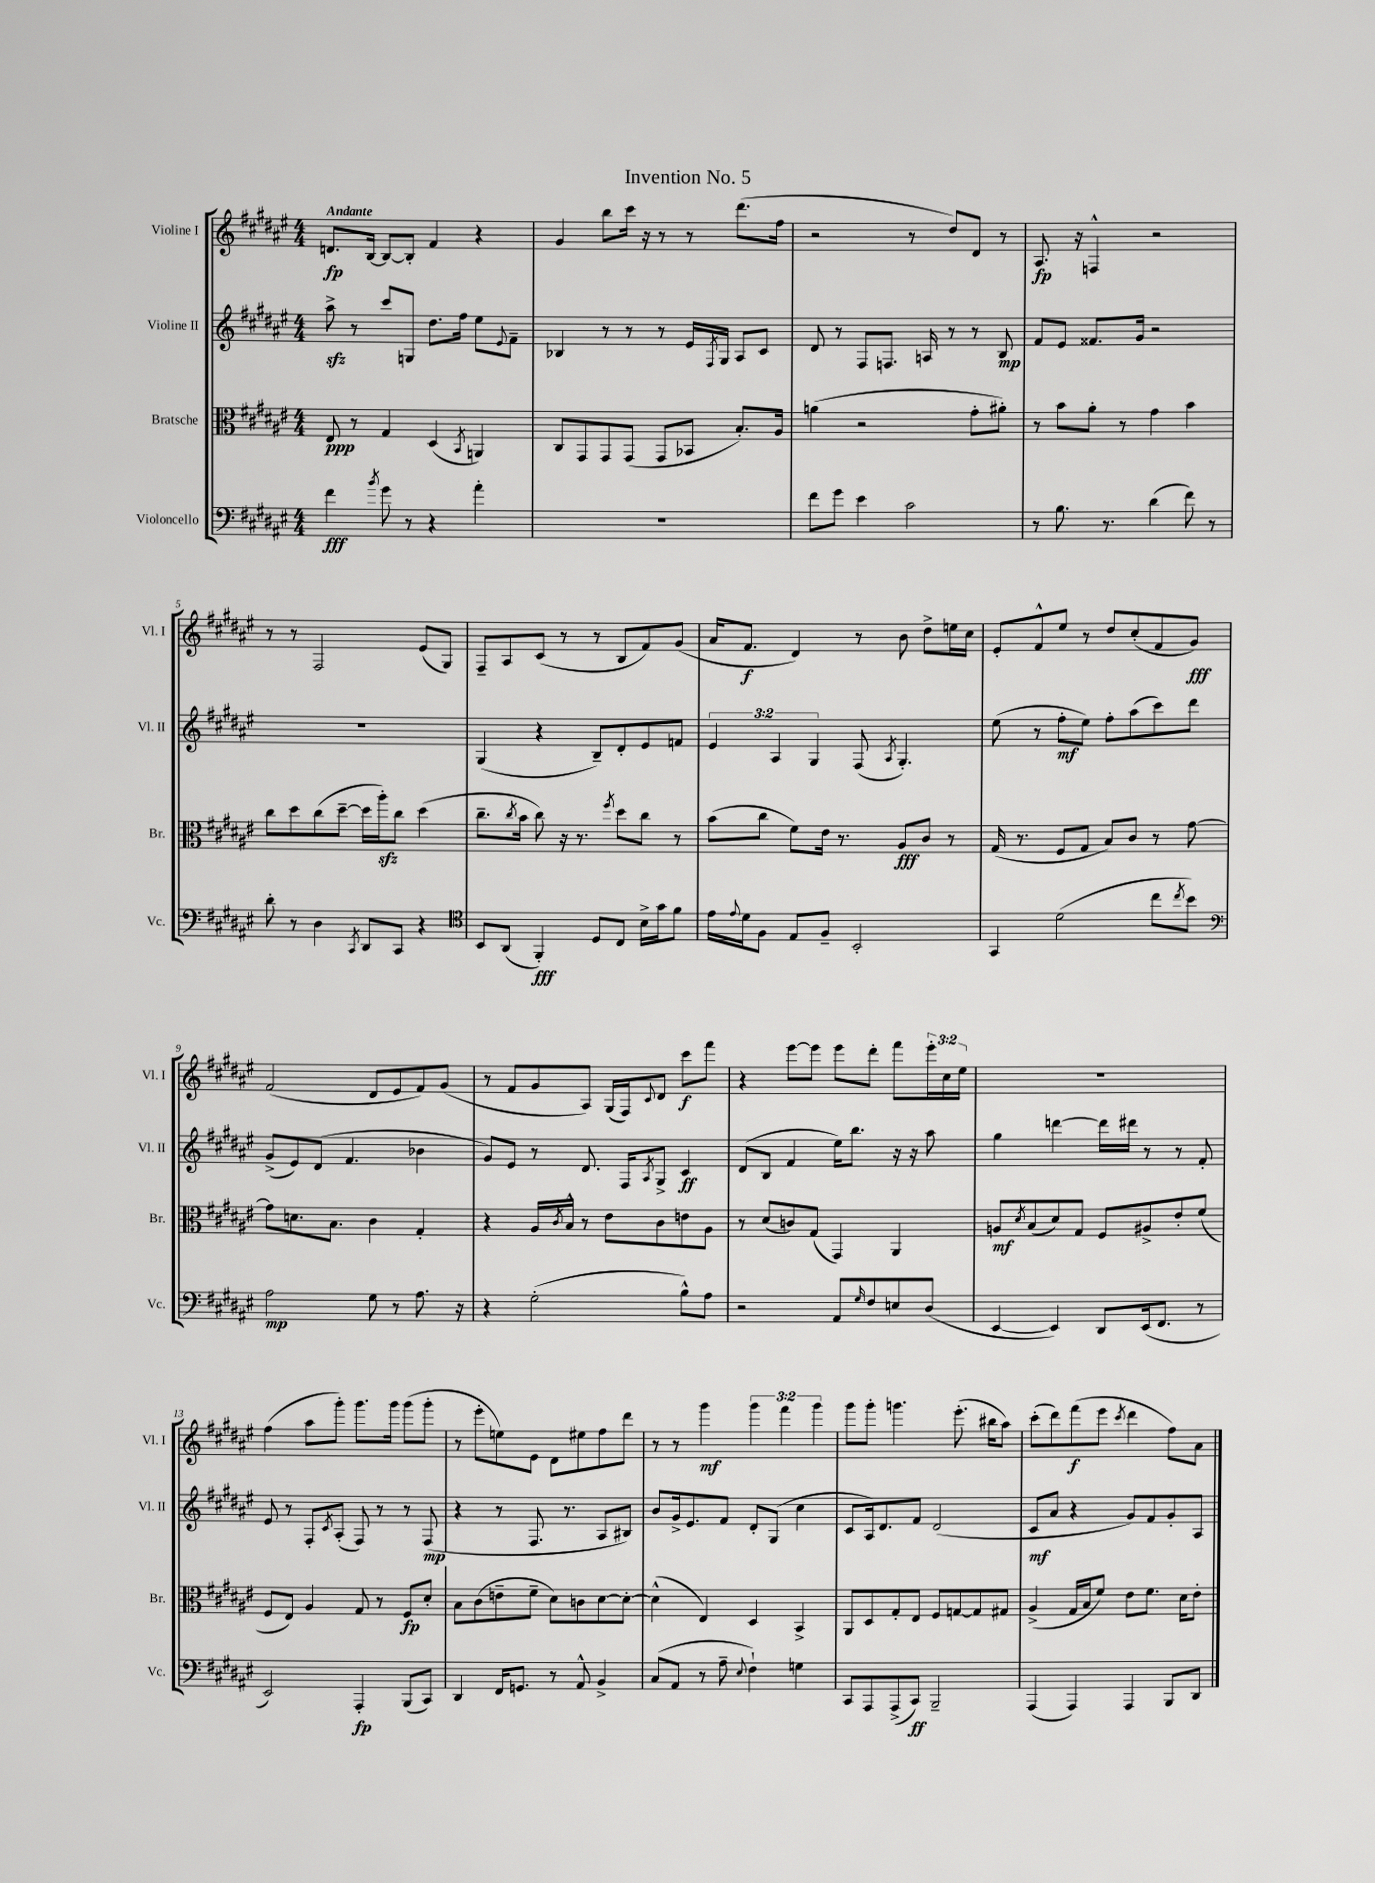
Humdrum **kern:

**kern	**dynam	**kern	**dynam	**kern	**dynam	**kern	**dynam
*part4	*part4	*part3	*part3	*part2	*part2	*part1	*part1
*staff4	*staff4	*staff3	*staff3	*staff2	*staff2	*staff1	*staff1
*I"Violoncello	*	*I"Bratsche	*	*I"Violine II	*	*I"Violine I	*
*I'Vc.	*	*I'Br.	*	*I'Vl. II	*	*I'Vl. I	*
*clefF4	*	*clefC3	*	*clefG2	*	*clefG2	*
*k[f#c#g#d#a#e#]	*	*k[f#c#g#d#a#e#]	*	*k[f#c#g#d#a#e#]	*	*k[f#c#g#d#a#e#]	*
*M4/4	*	*M4/4	*	*M4/4	*	*M4/4	*
=1	=1	=1	=1	=1	=1	=1	=1
!	!	!	!	!	!	!LO:TX:a:B:t=Andante	!
4f#\	fff	8E#/	ppp	8aa#zz^\	.	8.dn/L	fp
.	.	8r	.	8r	.	.	.
.	.	.	.	.	.	[16B/Jk	.
8qb/	.	.	.	.	.	.	.
8g#\	.	4G#/	.	8ccc#/L	.	8B/L_	.
8r	.	.	.	8Gn/J	.	8B'/J]	.
4r	.	(4D#/	.	8.dd#\L	.	4f#/	.
.	.	.	.	16ff#\Jk	.	.	.
.	.	8qBB/	.	.	.	.	.
4a#'\	.	4AAn/)	.	8ee#\L	.	4r	.
.	.	.	.	8qqe#/	.	.	.
.	.	.	.	8f#~\J	.	.	.
=2	=2	=2	=2	=2	=2	=2	=2
1r	.	8C#/L	.	4B-X/	.	4g#/	.
.	.	8GG#/	.	.	.	.	.
.	.	8GG#/	.	8r	.	8bb\L	.
.	.	(8GG#/J	.	8r	.	16ccc#\Jk	.
.	.	.	.	.	.	16r	.
.	.	8GG#/L	.	8r	.	8r	.
.	.	8BB-X/J	.	16e#/LL	.	8r	.
.	.	.	.	8qF#/	.	.	.
.	.	.	.	16G#/JJ	.	.	.
.	.	8.B'/L)	.	8A#/L	.	(8.ddd#\L	.
.	.	.	.	8c#/J	.	.	.
.	.	16A#/Jk	.	.	.	16ff#\Jk	.
=3	=3	=3	=3	=3	=3	=3	=3
8f#\L	.	(4an\	.	8d#/	.	2r	.
8g#\J	.	.	.	8r	.	.	.
4e#\	.	2r	.	8F#/L	.	.	.
.	.	.	.	8.Fn/J	.	.	.
2c#\	.	.	.	.	.	8r	.
.	.	.	.	16An/	.	.	.
.	.	.	.	8r	.	8dd#/L)	.
.	.	8g#'\L	.	8r	.	8d#/J	.
.	.	8a#X'\J)	.	8B/	mp	8r	.
=4	=4	=4	=4	=4	=4	=4	=4
8r	.	8r	.	8f#/L	.	8.A#/	fp
8.B\	.	8b\L	.	8e#/J	.	.	.
.	.	.	.	.	.	16r	.
.	.	8a#'\J	.	8.f##X/L	.	4Fn^^/	.
8.r	.	.	.	.	.	.	.
.	.	8r	.	.	.	.	.
.	.	.	.	16g#/Jk	.	.	.
(4d#\	.	4g#\	.	2r	.	2r	.
8f#\)	.	4b\	.	.	.	.	.
8r	.	.	.	.	.	.	.
!!LO:LB:g=z
=5	=5	=5	=5	=5	=5	=5	=5
8d#'\	.	8cc#\L	.	1r	.	8r	.
8r	.	8dd#\	.	.	.	8r	.
4D#\	.	(8cc#\	.	.	.	2F#/	.
.	.	[8dd#~\J	.	.	.	.	.
8qCC#/	.	.	.	.	.	.	.
8DD#/L	.	16dd#\LL]	.	.	.	.	.
.	.	16aa#zz'\J)	.	.	.	.	.
8CC#/J	.	8cc#\J	.	.	.	.	.
4r	.	(4dd#\	.	.	.	(8e#/L	.
.	.	.	.	.	.	8G#/J)	.
=6	=6	=6	=6	=6	=6	=6	=6
*clefC4	*	*	*	*	*	*	*
8BB/L	.	8.cc#~\L	.	(4G#/	.	8F#~/L	.
(8AA#/J	.	.	.	.	.	8A#/	.
.	.	8qcc#/	.	.	.	.	.
.	.	16b\Jk	.	.	.	.	.
4FF#'/)	fff	8cc#\)	.	4r	.	(8c#/J	.
.	.	16r	.	.	.	8r	.
.	.	8.r	.	.	.	.	.
8D#/L	.	.	.	8B~/L)	.	8r	.
.	.	8qff#/	.	.	.	.	.
8C#/J	.	8dd#\L	.	8d#'/	.	8B/L	.
16B^\LL	.	8cc#\J	.	8e#/	.	8f#/)	.
16g#\J	.	.	.	.	.	.	.
8f#\J	.	8r	.	8fn/J	.	(8g#/J	.
=7	=7	=7	=7	=7	=7	=7	=7
16e#\LL	.	(8b\L	.	6e#/	.	16a#/KL	.
8qqe#/	.	.	.	.	.	.	.
16d#\J	.	.	.	.	.	8.f#/J	f
8F#\J	.	8cc#\J	.	.	.	.	.
.	.	.	.	6A#/	.	.	.
8E#/L	.	8f#\L)	.	.	.	4d#/)	.
.	.	.	.	6G#/	.	.	.
8F#~/J	.	16e#\Jk	.	.	.	.	.
.	.	8.r	.	.	.	.	.
2BB'/	.	.	.	(8F#/	.	8r	.
.	.	.	.	8qA#/	.	.	.
.	.	8A#/L	fff	4.G#'/)	.	8b\	.
.	.	8c#/J	.	.	.	8dd#^\L	.
.	.	8r	.	.	.	16een\L	.
.	.	.	.	.	.	16cc#\JJ	.
=8	=8	=8	=8	=8	=8	=8	=8
4GG#/	.	(16G#/	.	(8ee#\	.	8e#'/L	.
.	.	8.r	.	.	.	.	.
.	.	.	.	8r	.	8f#^^/	.
(2d#\	.	8F#/L	.	8ff#'\L	mf	8ee#/J	.
.	.	8G#/J	.	8ee#\J)	.	8r	.
.	.	8B/L)	.	8ff#'\L	.	8dd#/L	.
.	.	8c#/J	.	(8aa#\	.	(8cc#'/	.
8cc#\L	.	8r	.	8ccc#\)	.	8f#/	.
8qcc#/	.	.	.	.	.	.	.
8b\J)	.	[8g#\	.	8ddd#\J	.	8g#/J)	fff
!!LO:LB:g=z
=9	=9	=9	=9	=9	=9	=9	=9
*clefF4	*	*	*	*	*	*	*
2A#\	mp	8g#\L]	.	(8g#^/L	.	(2f#/	.
.	.	8.dn\	.	8e#/)	.	.	.
.	.	.	.	(8d#/J	.	.	.
.	.	8.B\J	.	.	.	.	.
.	.	.	.	4.f#/	.	.	.
8G#\	.	4c#\	.	.	.	8d#/L	.
8r	.	.	.	.	.	8e#/	.
8.A#\	.	4G#'/	.	4b-X\	.	8f#/)	.
.	.	.	.	.	.	(8g#/J	.
16r	.	.	.	.	.	.	.
=10	=10	=10	=10	=10	=10	=10	=10
4r	.	4r	.	8g#/L)	.	8r	.
.	.	.	.	8e#/J	.	8f#/L	.
(2G#'\	.	16A#/LL	.	8r	.	8g#/	.
.	.	8qc#/	.	.	.	.	.
.	.	16B^^/JJ	.	.	.	.	.
.	.	8r	.	8.d#/	.	8A#/J)	.
.	.	8e#\L	.	.	.	(16G#/LL	.
.	.	.	.	16F#/KL	.	16F#/J)	.
.	.	.	.	8qA#/	.	8qqc#/	.
.	.	8c#\	.	8G#^/J	.	8d#/J	.
8B^^\L)	.	8en\	.	4c#/	ff	8ccc#\L	f
8A#\J	.	8A#\J	.	.	.	8fff#\J	.
=11	=11	=11	=11	=11	=11	=11	=11
2r	.	8r	.	(8d#/L	.	4r	.
.	.	(8d#/L	.	8B/J	.	.	.
.	.	8cn/)	.	4f#/	.	[8eee#\L	.
.	.	(8G#/J	.	.	.	8eee#\J]	.
8AA#/L	.	4GG#/)	.	16ee#\KL)	.	8eee#\L	.
.	.	.	.	8.bb\J	.	.	.
16qqG#/	.	.	.	.	.	.	.
8F#/	.	.	.	.	.	8ddd#'\J	.
8En/	.	4AA#/	.	16r	.	8fff#\L	.
.	.	.	.	16r	.	.	.
(8D#/J	.	.	.	8aa#\	.	24eee#'\L	.
.	.	.	.	.	.	24cc#\	.
.	.	.	.	.	.	24ee#\JJ	.
=12	=12	=12	=12	=12	=12	=12	=12
[4EE#/	.	8An/L	mf	4gg#\	.	1r	.
.	.	8qd#/	.	.	.	.	.
.	.	(8B/	.	.	.	.	.
4EE#/])	.	8d#/)	.	[4dddn\	.	.	.
.	.	8G#/J	.	.	.	.	.
8DD#/L	.	8F#/L	.	16ddd\LL]	.	.	.
.	.	.	.	16ddd#X\JJ	.	.	.
(16EE#/k	.	8A#X^/	.	8r	.	.	.
8.FF#/J	.	.	.	.	.	.	.
.	.	8e#'/	.	8r	.	.	.
8r	.	(8f#/J	.	8f#'/	.	.	.
!!LO:LB:g=z
=13	=13	=13	=13	=13	=13	=13	=13
2EE#/)	.	8F#/L	.	8e#/	.	(4ff#\	.
.	.	8E#/J)	.	8r	.	.	.
.	.	4A#/	.	8F#'/L	.	8aa#\L	.
.	.	.	.	8qc#/	.	.	.
.	.	.	.	(8A#'/J	.	8ggg#'\J)	.
4AAA#'/	fp	8G#/	.	8F#/)	.	8.ggg#\L	.
.	.	8r	.	8r	.	.	.
.	.	.	.	.	.	16ggg#\Jk	.
(8BBB/L	.	8F#/L	fp	8r	.	(8ggg#\L	.
8CC#/J)	.	8d#'/J	.	(8F#/	mp	8ggg#'\J	.
=14	=14	=14	=14	=14	=14	=14	=14
4DD#/	.	8B\L	.	4r	.	8r	.
.	.	(8c#\	.	.	.	8eee#'\L	.
16FF#/KL	.	8en~\	.	8r	.	8een\)	.
8.GGn/J	.	.	.	.	.	.	.
.	.	8f#~\J	.	8.F#/	.	8e#\J	.
8r	.	8d#\L)	.	.	.	8d#\L	.
.	.	.	.	8.r	.	.	.
8AA#^^/	.	8cn\	.	.	.	8ee#X\	.
4BB^/	.	[8d#\	.	8A#/L	.	8ff#\	.
.	.	8d#'\J_	.	8B#X/J)	.	8ddd#\J	.
=15	=15	=15	=15	=15	=15	=15	=15
(8C#/L	.	(4d#^^\]	.	8b/L	.	8r	.
8AA#/J	.	.	.	16g#^/k	.	8r	.
.	.	.	.	8.e#/	.	.	.
8r	.	4E#/)	.	.	.	4ggg#\	mf
8A#~\	.	.	.	8f#/J	.	.	.
8qqE#/	.	.	.	.	.	.	.
4F#`\)	.	4D#/	.	8d#'/L	.	6ggg#\	.
.	.	.	.	(8G#/J	.	.	.
.	.	.	.	.	.	6fff#\	.
4Gn\	.	4BB^/	.	4cc#\	.	.	.
.	.	.	.	.	.	6ggg#\	.
=16	=16	=16	=16	=16	=16	=16	=16
8CC#/L	.	8AA#/L	.	8c#/L	.	8ggg#\L	.
8AAA#/	.	8D#/	.	16A#/k)	.	8ggg#'\J	.
.	.	.	.	8.d#/	.	.	.
(8AAA#^/	.	8G#'/	.	.	.	4.gggn\	.
8CC#/J)	ff	8E#/J	.	8f#/J	.	.	.
2BBB~/	.	8F#/L	.	(2d#/	.	.	.
.	.	[8Gn/	.	.	.	(8.eee#'\	.
.	.	8G/]	.	.	.	.	.
.	.	.	.	.	.	16bb#X\KL	.
.	.	8G#X/J	.	.	.	8aa#\J)	.
=17	=17	=17	=17	=17	=17	=17	=17
(4AAA#/	.	(4A#^/	.	8c#/L	mf	(8ccc#'\L	.
.	.	.	.	8a#/J	.	8ddd#\)	.
4AAA#/)	.	16G#/LL	.	4r	.	(8fff#\	f
.	.	16B/J	.	.	.	.	.
.	.	8f#/J)	.	.	.	8eee#\J	.
.	.	.	.	.	.	8qccc#/	.
4AAA#/	.	8e#\L	.	8g#/L)	.	4ddd#\	.
.	.	8.f#\J	.	8f#/	.	.	.
8BBB/L	.	.	.	8g#'/	.	8ff#\L)	.
.	.	16d#\KL	.	.	.	.	.
8DD#/J	.	8e#'\J	.	8A#/J	.	8a#\J	.
==	==	==	==	==	==	==	==
*-	*-	*-	*-	*-	*-	*-	*-
